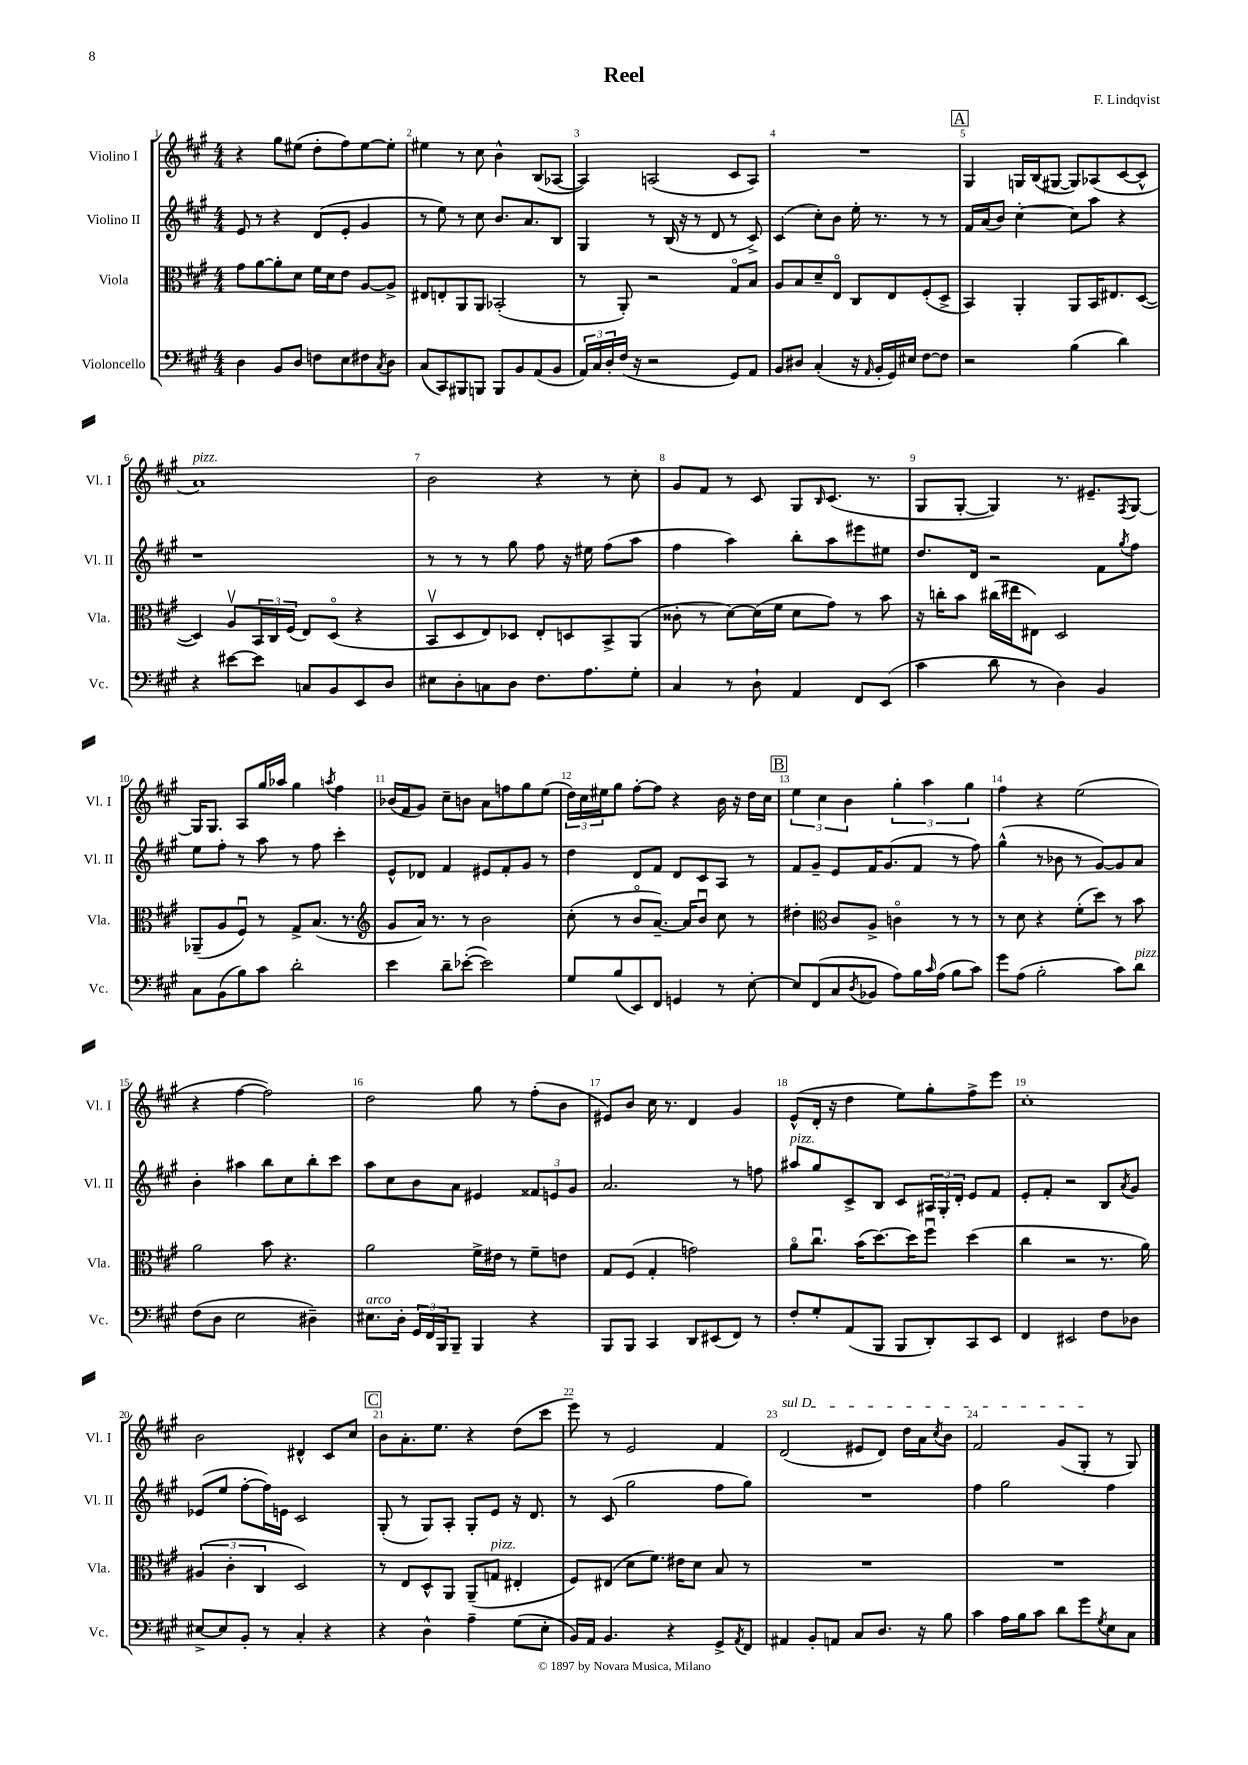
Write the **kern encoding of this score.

**kern	**kern	**kern	**kern
*part4	*part3	*part2	*part1
*staff4	*staff3	*staff2	*staff1
*I"Violoncello	*I"Viola	*I"Violino II	*I"Violino I
*I'Vc.	*I'Vla.	*I'Vl. II	*I'Vl. I
*clefF4	*clefC3	*clefG2	*clefG2
*k[f#c#g#]	*k[f#c#g#]	*k[f#c#g#]	*k[f#c#g#]
*M4/4	*M4/4	*M4/4	*M4/4
=1	=1	=1	=1
4D\	8g#\L	8e/	4r
.	[8a\	8r	.
8BB/L	8a'\]	4r	8gg#\L
8D/J	8d\J	.	(8ee#X\J
8Fn\L	16f#\LL	(8d/L	8dd'\L
.	16d\J	.	.
8E\	8e\J	8e'/J	8ff#\)
8F#X\	[8A/L	4g#/	[8ee#\
8qC#/	.	.	.
8D\J	8A^/J]	.	8ee#'\J]
=2	=2	=2	=2
(8C#/L	8E#X/L	8r	4ee#X\
8CC#/)	8En'/	8ee\)	.
8BBB#X/	8AA/	8r	8r
8BBBn/J	8AA/J	8cc#\	8cc#\
8BBB/L	(2BB-X'/	8.b/L	4b^^\
8BB/	.	.	.
.	.	8.a/	.
(8AA/	.	.	(8B/L
8BB/J	.	8B/J	[8A-X/J
=3	=3	=3	=3
24AA/LL)	8r	4G#/	4A-/])
24C#/	.	.	.
24D'/	.	.	.
(16F#/JJ	8AA'/)	.	.
16r	.	.	.
2r	2r	8r	(2An/
.	.	(16B/	.
.	.	16r	.
.	.	8r	.
.	.	8d/	.
8GG#/L)	8G#/L	8r	8c#/L
8AA/J	8B/J	8c#^/)	8A/J)
=4	=4	=4	=4
8BB/L	8A/L	(4c#/	1r
8D#X/J	8B/	.	.
(4C#'/	8d~/	8cc#'\L)	.
.	8E/J	8b\J	.
16r	8C#/L	16ee'\	.
16qqAA/	.	.	.
16BB'/LL	.	8.r	.
16GG#/)	8E/	.	.
16E#X/JJ	.	.	.
[8F#\L	(8F#'/	8r	.
8F#\J]	8D^/J	8r	.
!!LO:REH:place=s1:t=A
=5	=5	=5	=5
2r	4BB/)	16f#/LL	4G#/
.	.	(16a/J	.
.	.	8b/J)	.
.	4AA'/	[4cc#'\	16Gn/LL
.	.	.	(16B/J
.	.	.	[8G#X/J
(4B\	8AA/L	8cc#\L]	8G#/L])
.	16BB/K	8aa\J	(8A-X/
.	8.E#X/	.	.
4d\)	.	4r	[8c#/
.	([8D/J	.	8c#^^/J]
!!LO:LB:g=z
=6	=6	=6	=6
!	!	!	!LO:TX:a:i:t=pizz.
4r	4D/])	1r	1a)
[8e#X\L	8Av/L	.	.
8e#\J]	24BB/L	.	.
.	24C#/	.	.
.	(24F#/JJ	.	.
8Cn/L	8E/L)	.	.
8BB/	(8D/J	.	.
8EE/	4r	.	.
8D/J	.	.	.
=7	=7	=7	=7
8E#X\L	8BBv/L	8r	2b\
8D'\	8D/	8r	.
8Cn\	8E/)	8r	.
8D\J	8D-X/J	8gg#\	.
8.F#\L	8E'/L	8ff#\	4r
.	8Dn/	16r	.
8.A\	.	16ee#X\	.
.	8BB^/	(8ff#\L	8r
8G#'\J	(8AA/J	8aa\J	8cc#'\
=8	=8	=8	=8
4C#/	8c##X'\	4ff#\	8g#/L
.	8r	.	8f#/J
8r	[8d\L)	4aa\)	8r
8D`\	(16d\L]	.	8c#/
.	16f#\JJ	.	.
4AA/	8d\L	8bb'\L	8G#/L
.	.	.	16qqB/
.	8g#\J)	8aa\	(8.c#/J
8FF#/L	8r	8eee#X\	.
.	.	.	8.r
(8EE/J	8b\	8ee#X\J	.
=9	=9	=9	=9
4c#\	16r	8.dd/L	8G#/L
.	16ccn'\KL	.	.
.	8b\J	.	[8G#'/J
.	.	16d/Jk	.
8d\	(16cc#X\LL	2r	4G#/])
.	16ee#X\J	.	.
8r	8E#X\J)	.	.
4D\)	2D/	.	8.r
.	.	.	8.e#X~/L
4BB/	.	8f#\L	.
.	.	8qgg#/	8qF#/
.	.	8ff#\J	[8G#/J
!!LO:LB:g=z
=10	=10	=10	=10
8C#\L	(8AA-X~/L	8ee\L	16G#/KL]
.	.	.	8.G#/J
(8BB\	8A/	8ff#'\J	.
8B\)	8F#u/J)	8r	8A/L
8c#\J	8r	8aa\	16gg#/L
.	.	.	16aa-X/JJ
2d'\	8G#^/L	8r	4gg#\
.	(8.B/J	8ff#\	.
.	.	.	8qaan/
.	.	4ccc#'\	4ff#\
.	8.r	.	.
=11	=11	=11	=11
*	*clefG2	*	*
4e\	8g#/L	8e^^/L	(16b-X/LL
.	.	.	16f#/J
.	16a/Jk)	8d-X/J	8g#/J)
.	8.r	.	.
8d~\L	.	4f#/	8cc#~\L
([8e-X'\J	8r	.	8bn\J
2e-\])	2b\	8e#X/L	8a\L
.	.	8f#'/	8ffn\
.	.	8g#/J	8gg#\
.	.	8r	(8ee\J
=12	=12	=12	=12
8G#/L	(8cc#'\	4dd\	24dd\LL)
.	.	.	24cc#\
.	.	.	24ee#X\J
(8B/	8r	.	8gg#\J
8EE/)	8b/L	8d/L	[8ff#'\L
8FF#/J	[8.a~/J)	8f#/J	8ff#\J]
4GGn/	.	8d/L	4r
.	16a/KL]	.	.
.	8bu/J	8c#/	.
8r	8cc#\	8A/J	16b\
.	.	.	16r
[8E'\	8r	8r	16dd\LL
.	.	.	16cc#\JJ
!!LO:REH:place=s1:t=B
=13	=13	=13	=13
8E/L]	4dd#X'\	8f#/L	6ee\
(8FF#/	.	8g#~/J	.
.	.	.	6cc#\
*	*clefC3	*	*
8C#/	8c#/L	8e/L	.
.	.	.	6b\
8qD/	.	.	.
8BB-X/J	8A^/J	16f#/K	.
.	.	(8.g#/	.
8A\L)	4cn\	.	6gg#'\
16B\L	.	8f#/J	.
.	.	.	6aa\
16qqc#/	.	.	.
(16A\JJ	.	.	.
8B\L	8r	8r	.
.	.	.	6gg#\
8c#\J)	8r	8ff#\)	.
=14	=14	=14	=14
8g#\L	8r	(4gg#^^\	4ff#\
(8A\J	8d\	.	.
2B'\	4r	8r	4r
.	.	8b-X\	.
.	(8f#'\L	8r	(2ee\
.	8dd\J)	[8g#/L)	.
8c#\L)	8r	8g#/]	.
!LO:TX:a:i:t=pizz.	!	!	!
8d\J	8b\	8a/J	.
!!LO:LB:g=z
=15	=15	=15	=15
(8F#\L	2a\	4b'\	4r
8D\J	.	.	.
2E\	.	4aa#X\	[4ff#\
.	8b\	8bb\L	2ff#\])
.	4.r	8cc#\	.
4D#X~\)	.	8bb'\	.
.	.	8ccc#\J	.
=16	=16	=16	=16
!LO:TX:a:i:t=arco	!	!	!
8.E#X\L	2a\	8aa\L	2dd\
.	.	8cc#\	.
16D'\Jk	.	.	.
24GG#/LL	.	8b\	.
24FF#/	.	.	.
24BBB/J	.	.	.
8BBB~/J	.	8a\J	.
4BBB/	16f#^\LL	4e#X/	8gg#\
.	16e#X\JJ	.	.
.	8r	.	8r
4r	8f#~\L	12f##X/L	(8ff#'\L
.	.	12en/	.
.	8en\J	.	8b\J
.	.	12g#/J	.
=17	=17	=17	=17
8BBB/L	8G#/L	2.a/	8e#X/L)
8BBB/J	(8F#/J	.	8b/J
4CC#/	4G#'/	.	16cc#\
.	.	.	8.r
8DD/L	2gn\)	.	4d/
(8EE#X/	.	.	.
8FF#/J)	.	8r	4g#/
8r	.	8ffn\	.
=18	=18	=18	=18
!	!	!LO:TX:a:i:t=pizz.	!
8F#'/L	8a\L	8aa#X/L	(8e^^/L
8G#'/	8.cc#u\J	8gg#/	16d'/Jk
.	.	.	16r
(8AA/	.	8c#^/	4dd\
.	(16b\KL	.	.
8BBB/J	[8.dd\)	8B/J	.
8BBB/L	.	8c#/L	8ee\L)
.	16dd\K]	.	.
8DD'/)	8ff#u\J	24A#X/L	8gg#'\
.	.	24G#'/	.
.	.	24d'/JJ	.
8CC#/	(4dd\	8e/L	8ff#^\
8EE/J	.	8f#/J	8eee\J
=19	=19	=19	=19
4FF#/	4cc#\	8e'/L	1cc#'
.	.	8f#'/J	.
2EE#X/	2r	2r	.
8F#\L	8.r	8B/L	.
.	.	8qa/	.
8D-X\J	.	8g#/J	.
.	16a\)	.	.
!!LO:LB:g=z
=20	=20	=20	=20
[8E#X^/L	(6A#X/	(8e-X/L	2b\
8E#/]	.	8ee/J	.
.	6c#'\	.	.
8BB'/J	.	[8ff#'\L	.
.	6C#/	.	.
8r	.	16ff#\L])	.
.	.	16en\JJ	.
4C#'/	2D/)	2c#/	4d#X^^/
4r	.	.	8c#/L
.	.	.	8cc#/J
!!LO:REH:place=s1:t=C
=21	=21	=21	=21
4r	8r	(8G#'/	8b\L
.	8E/L	8r	8.a'\
4D^^\	8D^^/	8G#/L)	.
.	.	.	8.ee\J
.	8AA/J	8A'/J	.
4A~\	(8AA~/L	8G#'/L	4r
!	!LO:TX:a:i:t=pizz.	!	!
.	8Gn/J	8e/J	.
(8G#\L	4E#X'/	16r	(8dd\L
.	.	8.d/	.
8E'\J	.	.	8ccc#\J
=22	=22	=22	=22
16BB/LL)	8F#/L)	8r	8eee\)
16AA/JJ	.	.	.
4.BB/	(8E#X/J	(8c#/	8r
.	8d\L	2gg#\	2e/
.	8.f#\J)	.	.
4r	.	.	.
.	16e#X\KL	.	.
.	8d\J	.	.
8GG#^/L	8B/	8ff#\L	4f#/
8qAA/	.	.	.
8FF#/J	8r	8gg#\J)	.
=23	=23	=23	=23
!	!	!	!LO:TX:a:i:t=sul D
4AA#X/	1r	1r	(2d/
8BB'/L	.	.	.
8AAn/J	.	.	.
8C#/L	.	.	8e#X/L
8.D/J	.	.	8d/J)
.	.	.	16dd\LL
16r	.	.	16a\J
.	.	.	8qcc#/
8B\	.	.	8b\J
=24	=24	=24	=24
4c#\	1r	4ff#\	2f#/
16A\LL	.	2gg#\	.
16B\J	.	.	.
8c#\J	.	.	.
8d\L	.	.	(8g#/L
8g#\	.	.	8G#'/J
8qG#/	.	.	.
8E\	.	4ff#\	8r
8C#\J	.	.	8G#/)
==	==	==	==
*-	*-	*-	*-
